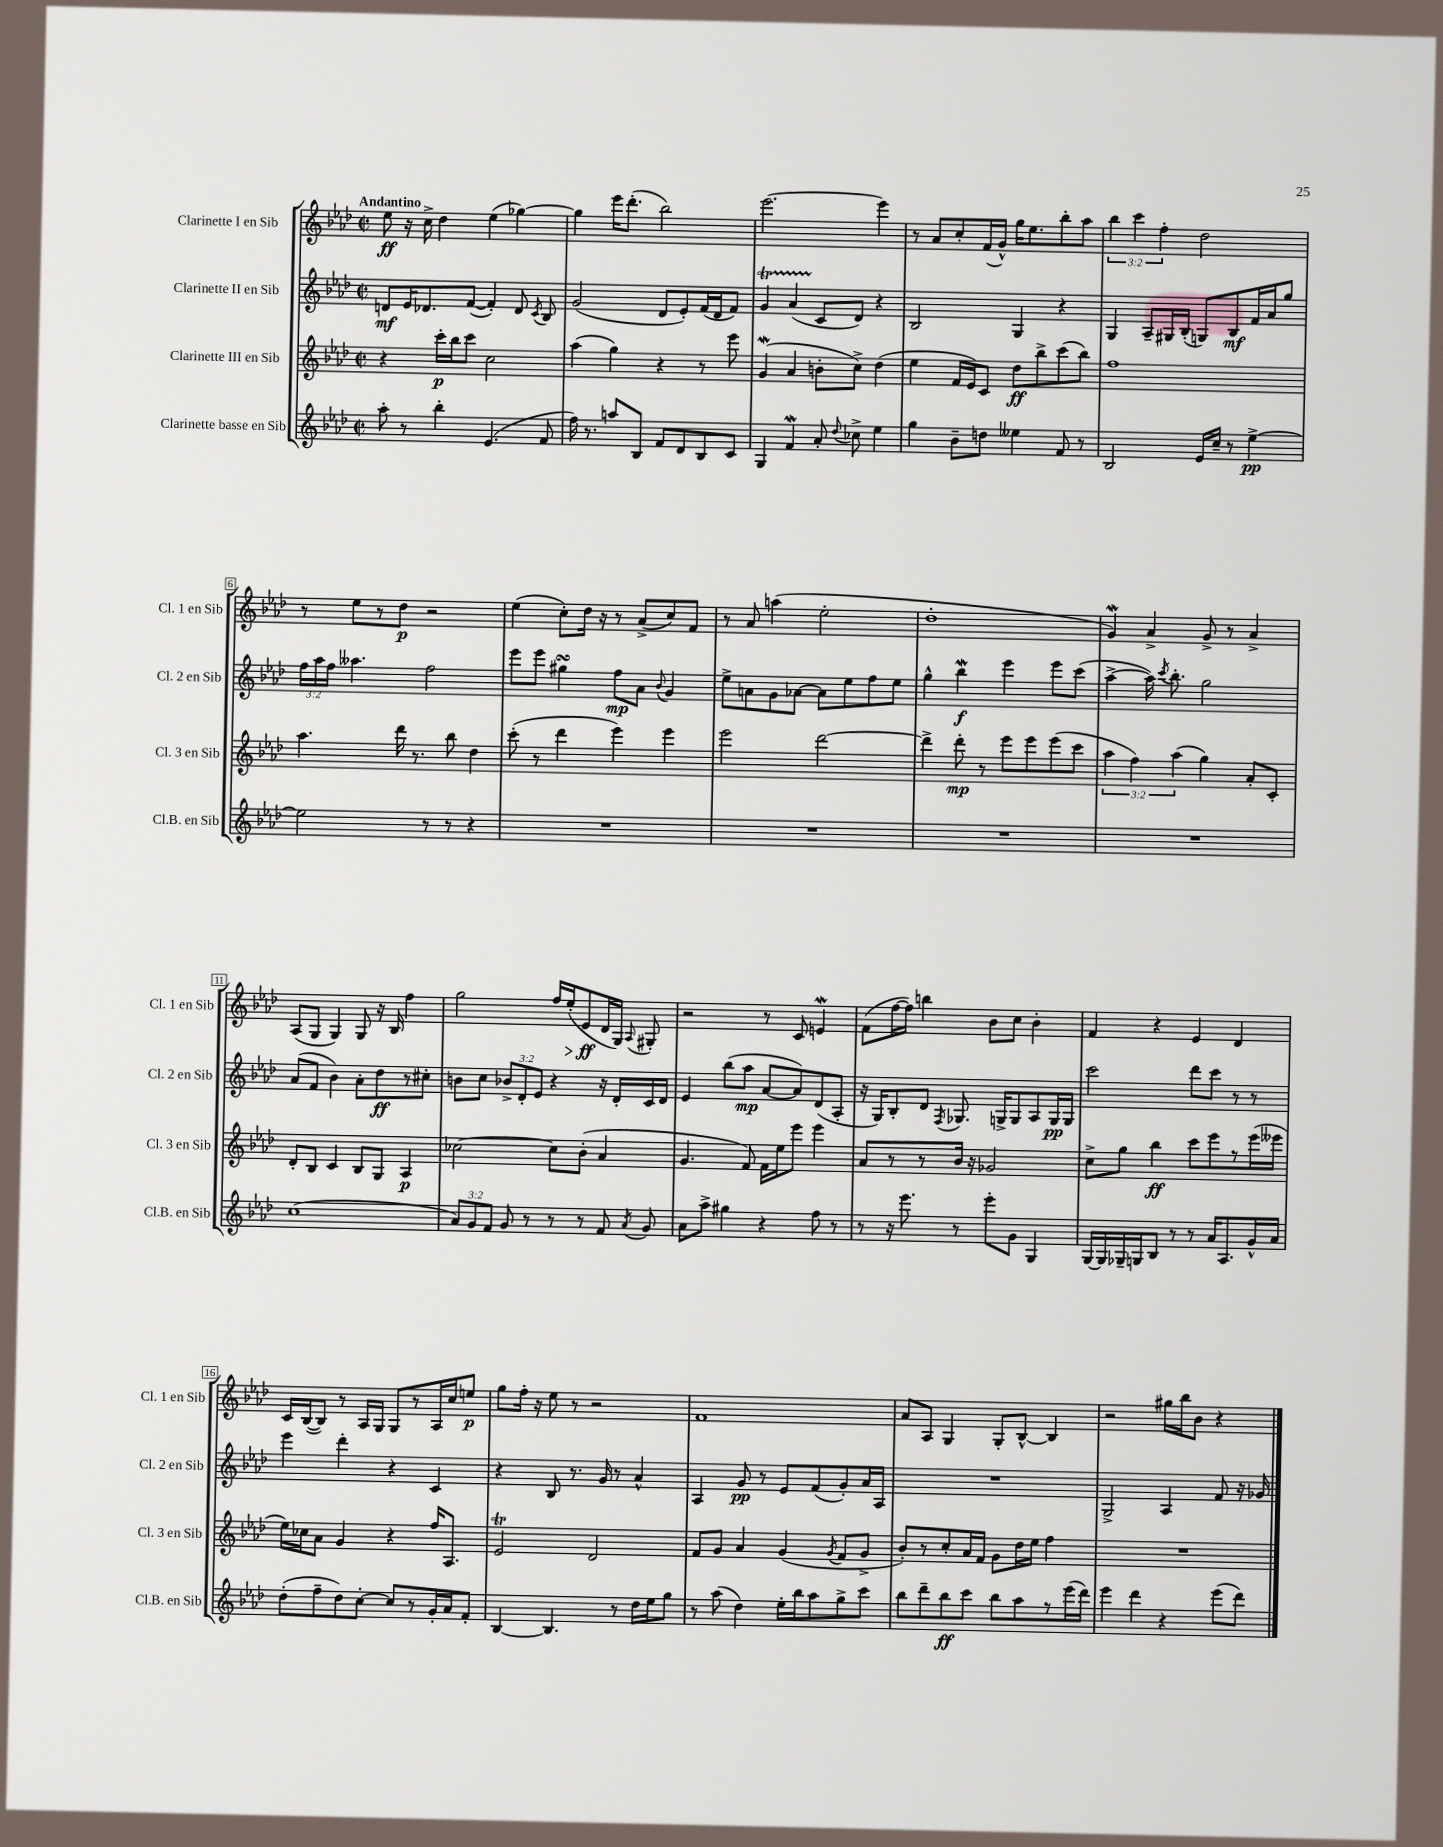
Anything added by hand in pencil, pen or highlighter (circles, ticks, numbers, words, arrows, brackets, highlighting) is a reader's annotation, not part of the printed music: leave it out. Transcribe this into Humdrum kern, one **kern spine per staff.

**kern	**kern	**kern	**kern
*staff4	*staff3	*staff2	*staff1
*clefG2	*clefG2	*clefG2	*clefG2
*k[b-e-a-d-]	*k[b-e-a-d-]	*k[b-e-a-d-]	*k[b-e-a-d-]
*M2/2	*M2/2	*M2/2	*M2/2
*met(c|)	*met(c|)	*met(c|)	*met(c|)
8aa-'\	4r	8d/L	8ee-\
8r	.	16e-/K	16r
.	.	8.d-/	16cc^\
4bb-'\	16ccc'\LL	.	4dd-\
.	16bb-\J	.	.
.	8ccc\J	([8f/J	.
(4.e-/	2cc\	4f'/])	(4ee-\
.	.	8d-/	[4gg-\)
.	.	8qc/	.
8f/	.	8B-/	.
=	=	=	=
16ff\)	(4aa-\	(2g/	4gg-\]
8.r	.	.	.
8aa/L	4gg\)	.	16eee-\LK
.	.	.	(8.ddd-'\J
8B-/J	.	.	.
8f/L	4r	8d-/L	2bb-\)
8d-/	.	8e-'/)	.
8B-/	8r	(16f/L	.
.	.	16d-/J	.
8c/J	8eee-\	8f/J)	.
=	=	=	=
4G/	(4g/	4g/	[2.eee-\
4f/	4a-/	(4a-/	.
8a-'/	8b'\L	8c/L	.
8qqdd-/	.	.	.
8cc-^\	8cc^\J)	8d-/J)	.
4ee-\	(4dd-\	4r	4eee-\]
=	=	=	=
4gg\	4ee-\	2B-/	8r
.	.	.	8a-/L
8b-~\L	16f/LL	.	8cc'/
.	16e-/J)	.	.
8dd\J	8c/J	.	(16f/L
.	.	.	16g^^/JJ)
4ee--\	8dd-\L	4G/	16gg\LK
.	.	.	8.ee-\
.	8bb-^\	.	.
8f/	(8ccc\	4r	8bb-'\
8r	8bb-\J)	.	8aa-\J
=	=	=	=
2B-/	1ff	4G/	6bb-\
.	.	.	6ccc\
.	.	8A-~/L	.
.	.	.	6ff'\
.	.	16G#/L	.
.	.	(16B-'/JJ	.
16e-/LL	.	8G/L)	2dd-\
16cc~/JJ	.	.	.
8r	.	8B-/	.
[4ee-^\	.	16f/L	.
.	.	16a-/J	.
.	.	8gg/J	.
=	=	=	=
2ee-\]	4.aa-\	24ff\LL	8r
.	.	24aa-\	.
.	.	24ff\JJ	.
.	.	4.aa--\	8ee-\L
.	.	.	8r
.	16ddd-\	.	8dd-\J
.	8.r	.	.
8r	.	2ff\	2r
8r	8bb-\	.	.
4r	4dd-\	.	.
=	=	=	=
1r	(8ccc'\	8eee-\L	(4ee-\
.	8r	8eee-\J	.
.	4ddd-\	4gg#\	8cc'\L)
.	.	.	16dd-\Jk
.	.	.	16r
.	4eee-\)	8ff\L	8r
.	.	8a-\J	(8a-^/L
.	.	8qqb-/	.
.	4eee-\	4g/	8cc/)
.	.	.	8f/J
=	=	=	=
1r	2eee-\	8ee-^\L	8r
.	.	8a\	8a-/
.	.	8g\	(4aa\
.	.	[8a-\J	.
.	[2ddd-\	8a-\]L	2ee-'\
.	.	8ee-\	.
.	.	8ff\	.
.	.	8ee-\J	.
=	=	=	=
1r	4ddd-^\]	4gg^^\	1dd-'
.	8ddd-'\	4bb-\	.
.	8r	.	.
.	8eee-\L	4eee-\	.
.	8eee-\	.	.
.	(8eee-\	8eee-\L	.
.	8ccc\J	(8ccc\J	.
=	=	=	=
1r	6aa-\	[4aa-^\	4g/)
.	6ff\)	.	.
.	.	16aa-\])	4a-^/
.	.	8qccc/	.
.	.	8.bb-'\	.
.	(6aa-\	.	.
.	4gg\)	2gg\	8g^/
.	.	.	8r
.	8a-'/L	.	4a-^/
.	8c'/J	.	.
=	=	=	=
(1cc	8d-'/L	(8a-/L	(8A-/L
.	8B-/J	8f/J	8G/J
.	4c/	4b-\)	4G/)
.	8B-/L	8a-'\L	8G/
.	8G/J	8dd-\	16r
.	.	.	16B-/
.	4A-/	8r	4ff\
.	.	8cc#'\J	.
=	=	=	=
12a-/L)	[2cc-\	8b\L	2gg\
12g/	.	.	.
.	.	8cc\J	.
12f/J	.	.	.
8g/	.	12b-^/L	.
.	.	12d-'/	.
8r	.	.	.
.	.	12e-/J	.
8r	8cc-\]L	4r	16ff/LL
.	.	.	(16ee-'/J
8r	(8b-'\J	.	8e-/
8f/	4a-/	16r	16d-/L
.	.	16d-'/LL	16G/JJ)
8qa-/	.	.	8qqA-/
8g/	.	16c/	8G#'/
.	.	16d-/JJ	.
=	=	=	=
8a-\L	4.g/	4e-/	2r
8aa-^\J	.	.	.
4gg#\	.	(8bb-\L	.
.	8f/)	8aa-\J	.
4r	16f\LL	[8a-/L	8r
.	16ee-\J	.	.
.	8eee-\J	8a-/])	8c/
8ff\	4eee-\	(8d-/	4e/
8r	.	8A-'/J	.
=	=	=	=
8r	8a-/L	16r	(8f\L
.	.	16G/LK)	.
16r	8r	8B-'/	[16ff\L
8.eee-\	.	.	16ff\]JJ)
.	8r	8d-/J	4bb\
.	.	8qF/	.
8r	16b-/Jk	8.G-/	.
.	16r	.	.
8eee-'\L	2g-/	.	8b-\L
.	.	16G^/LK	.
8g\J	.	8G/	8cc\J
4G/	.	8A-/	4b-'\
.	.	16G/L	.
.	.	16G/JJ	.
=	=	=	=
[16G/LL	8cc^\L	2ccc\	4f/
16G/]	.	.	.
16G-~/	8gg\J	.	.
16G/J	.	.	.
8B-/J	4bb-\	.	4r
8r	.	.	.
8r	8ccc\L	8ddd-\L	4e-/
16a-/LK	8eee-\	8ccc\J	.
8.A-/	.	.	.
.	8r	8r	4d-/
16g^^/L	(16eee-\L	8r	.
16a-/JJ	16eee--\JJ	.	.
=	=	=	=
(8dd-'\L	16ee-\LL)	4eee-\	16c/LL
.	16cc-\J	.	([16B-/J
8ff~\	8a-\J	.	8B-/]J)
8dd-\)	4g/	4ddd-'\	8r
[8cc'\J	.	.	16A-/LL
.	.	.	16G/JJ
8cc/]L	4r	4r	8G/L
8r	.	.	8r
16g'/L	16ff/LK	4c/	16A-/L
16a-/J	8.A-/J	.	16cc/J
8f'/J	.	.	8ee/J
=	=	=	=
[4B-/	2e-/	4r	8gg\L
.	.	.	16ff'\Jk
.	.	.	16r
4.B-/]	.	8B-/	8ee-\
.	.	8.r	8r
.	2d-/	.	2r
.	.	16g/	.
8r	.	8r	.
16dd-\LL	.	4a-^^/	.
16ee-\J	.	.	.
8gg\J	.	.	.
=	=	=	=
8r	8f/L	4A-/	1f
(8aa-\	8g/J	.	.
4dd-\)	4a-/	8g/	.
.	.	8r	.
16ee-'\LL	(4g/	8e-/L	.
16bb-\J	.	.	.
8aa-\	.	(8f/	.
.	8qg/	.	.
8gg^\	8f/L	8g'/)	.
8ccc\J	8g^/J	16a-/L	.
.	.	16A-/JJ	.
=	=	=	=
8bb-\L	8b-'/L)	1r	8a-/L
8ddd-~\	8r	.	8A-/J
8bb-\	8cc'/	.	4G/
8ccc\J	16a-/L	.	.
.	16f/JJ	.	.
8bb-\L	8g\L	.	8G'/L
8aa-\	16dd-\L	.	[8B-^^/J
.	16ee-\JJ	.	.
8r	4ff\	.	4B-/]
(16eee-\L	.	.	.
16ddd-\JJ)	.	.	.
=	=	=	=
4eee-\	1r	2G^/	2r
4ddd-\	.	.	.
4r	.	4A-/	16gg#\LL
.	.	.	16bb-\J
.	.	.	8b-\J
(8eee-\L	.	8f/	4r
8ddd-\J)	.	16r	.
.	.	16g-/	.
==	==	==	==
*-	*-	*-	*-
